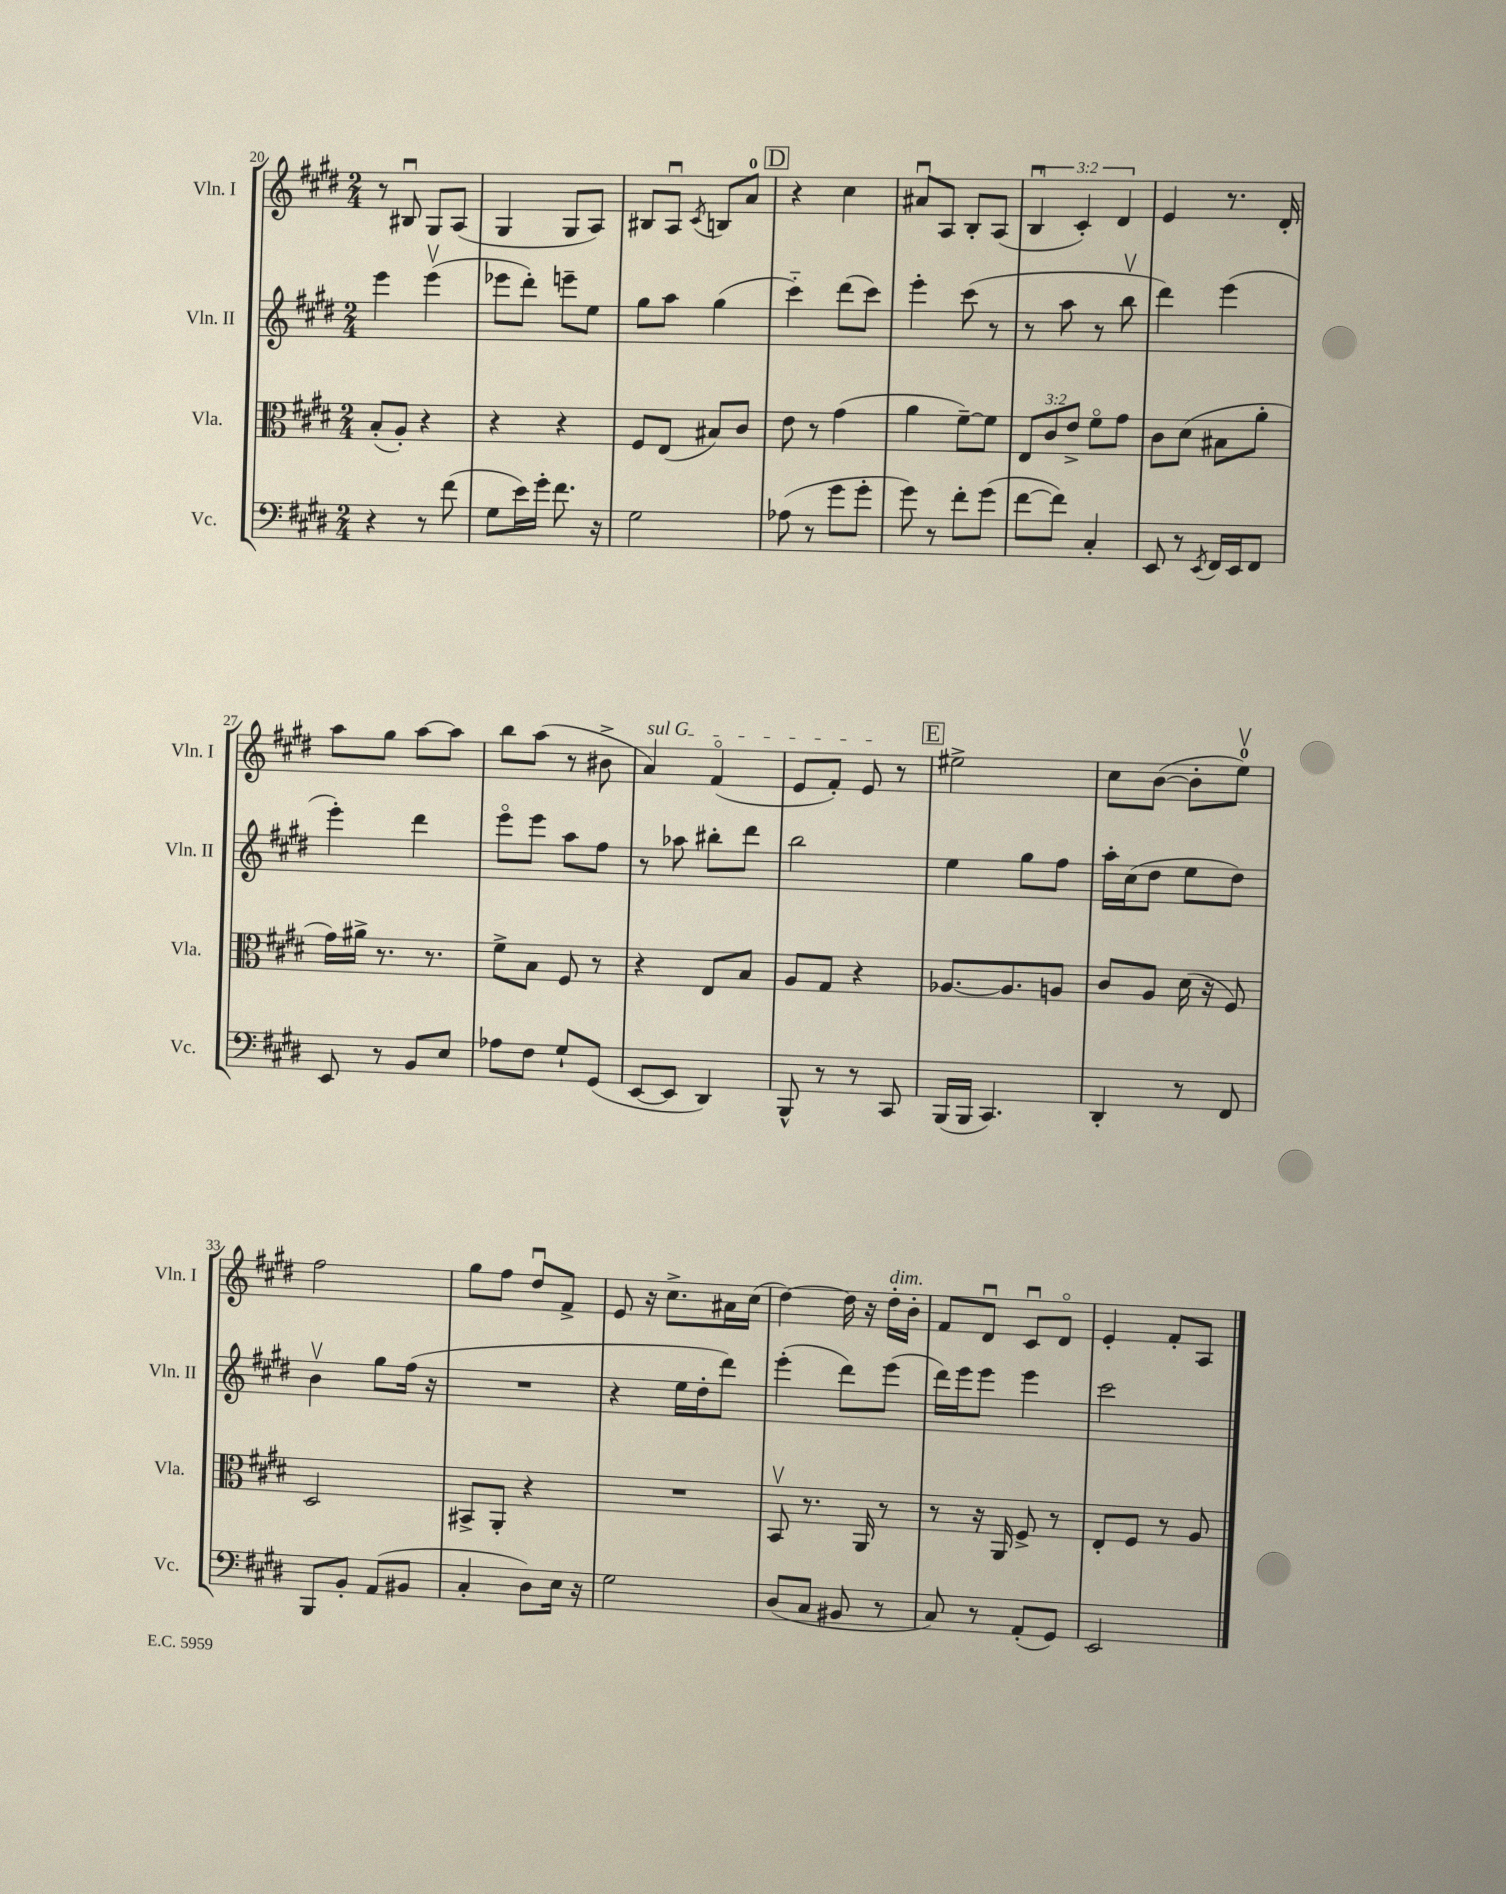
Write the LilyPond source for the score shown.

<<
\new StaffGroup <<
\new Staff = "s0" \with { instrumentName = "Vln. I" shortInstrumentName = "Vln. I" } {
    \clef treble \key e \major \numericTimeSignature \time 2/4 \override Staff.TupletNumber.text = #tuplet-number::calc-fraction-text
    r8 bis8\downbow gis8 a8( |
    gis4 gis8 a8) |
    bis8 a8\downbow \acciaccatura { cis'8 } b8 a'8-0 |
    \mark \markup { \box "D" } r4 cis''4 |
    ais'8\downbow a8 b8-. a8( |
    \tuplet 3/2 { b4\downbow cis'4-.) dis'4 } |
    e'4 r8. dis'16-. |
    a''8 gis''8 a''8~ a''8 |
    b''8 a''8( r8 bis'8-> |
    \once \override TextSpanner.bound-details.left.text = \markup { \italic "sul G" } a'4\startTextSpan) fis'4\flageolet( |
    e'8 fis'8-.) e'8\stopTextSpan r8 |
    \mark \markup { \box "E" } eis''2-> |
    cis''8 b'8~( b'8-. e''8-0\upbow) |
    fis''2 |
    gis''8 fis''8 dis''8\downbow fis'8-> |
    e'8 r16 cis''8.-> ais'16 cis''16( |
    dis''4~) dis''16 r16 dis''16-.^\markup { \italic "dim." } b'16-. |
    fis'8 dis'8\downbow cis'8\downbow dis'8\flageolet |
    e'4-. fis'8-. a8 \bar "|." |
}
\new Staff = "s1" \with { instrumentName = "Vln. II" shortInstrumentName = "Vln. II" } {
    \clef treble \key e \major \numericTimeSignature \time 2/4
    e'''4 e'''4\upbow( |
    ees'''8 dis'''8-.) e'''8-- e''8 |
    gis''8 a''8 gis''4( |
    \mark \markup { \box "D" } cis'''4-_) dis'''8( cis'''8) |
    e'''4-. cis'''8( r8 |
    r8 a''8 r8 b''8\upbow |
    dis'''4) e'''4( |
    e'''4-.) dis'''4 |
    e'''8\flageolet e'''8 a''8 fis''8 |
    r8 aes''8 bis''8-. dis'''8 |
    b''2 |
    \mark \markup { \box "E" } e''4 gis''8 fis''8 |
    a''16-. cis''16( dis''8 e''8 dis''8) |
    b'4\upbow gis''8 fis''16( r16 |
    R2 |
    r4 e''16 dis''16-. dis'''8) |
    e'''4-.( dis'''8) e'''8( |
    dis'''16) e'''16 e'''8 e'''4 |
    cis'''2 \bar "|." |
}
\new Staff = "s2" \with { instrumentName = "Vla." shortInstrumentName = "Vla." } {
    \clef alto \key e \major \numericTimeSignature \time 2/4 \override Staff.TupletNumber.text = #tuplet-number::calc-fraction-text
    b8-.( a8-.) r4 |
    r4 r4 |
    fis8 e8( bis8) cis'8 |
    \mark \markup { \box "D" } e'8 r8 gis'4( |
    a'4 fis'8~--) fis'8 |
    \tuplet 3/2 { e8 cis'8 e'8-> } fis'8\flageolet gis'8 |
    cis'8 dis'8( bis8 a'8-. |
    gis'16) ais'16-> r8. r8. |
    fis'8-> b8 fis8 r8 |
    r4 e8 b8 |
    a8 gis8 r4 |
    \mark \markup { \box "E" } aes8.~ aes8. a8 |
    cis'8 a8 dis'16( r16 fis8) |
    dis2 |
    bis,8-> a,8-. r4 |
    R2 |
    b,8\upbow r8. a,16 r8 |
    r8 r16 a,16 fis8-> r8 |
    e8-. fis8 r8 a8 \bar "|." |
}
\new Staff = "s3" \with { instrumentName = "Vc." shortInstrumentName = "Vc." } {
    \clef bass \key e \major \numericTimeSignature \time 2/4
    r4 r8 fis'8( |
    gis8 e'16) gis'16-. fis'8. r16 |
    gis2 |
    \mark \markup { \box "D" } aes8( r8 gis'8 gis'8-. |
    gis'8) r8 fis'8-. gis'8( |
    fis'8~ fis'8) cis4-. |
    e,8 r8 \acciaccatura { e,8 } fis,16 e,16 fis,8 |
    e,8 r8 b,8 e8 |
    aes8 fis8 gis8-! gis,8( |
    e,8~ e,8 dis,4) |
    b,,8-^ r8 r8 cis,8 |
    \mark \markup { \box "E" } b,,16( b,,16 cis,4.) |
    dis,4-. r8 fis,8 |
    b,,8 b,8-. a,8( bis,8 |
    cis4-. dis8) e16 r16 |
    gis2 |
    dis8( cis8 bis,8 r8 |
    cis8) r8 a,8-.( gis,8) |
    e,2 \bar "|." |
}
>>
>>
\layout { \context { \Score currentBarNumber = #20 } }
